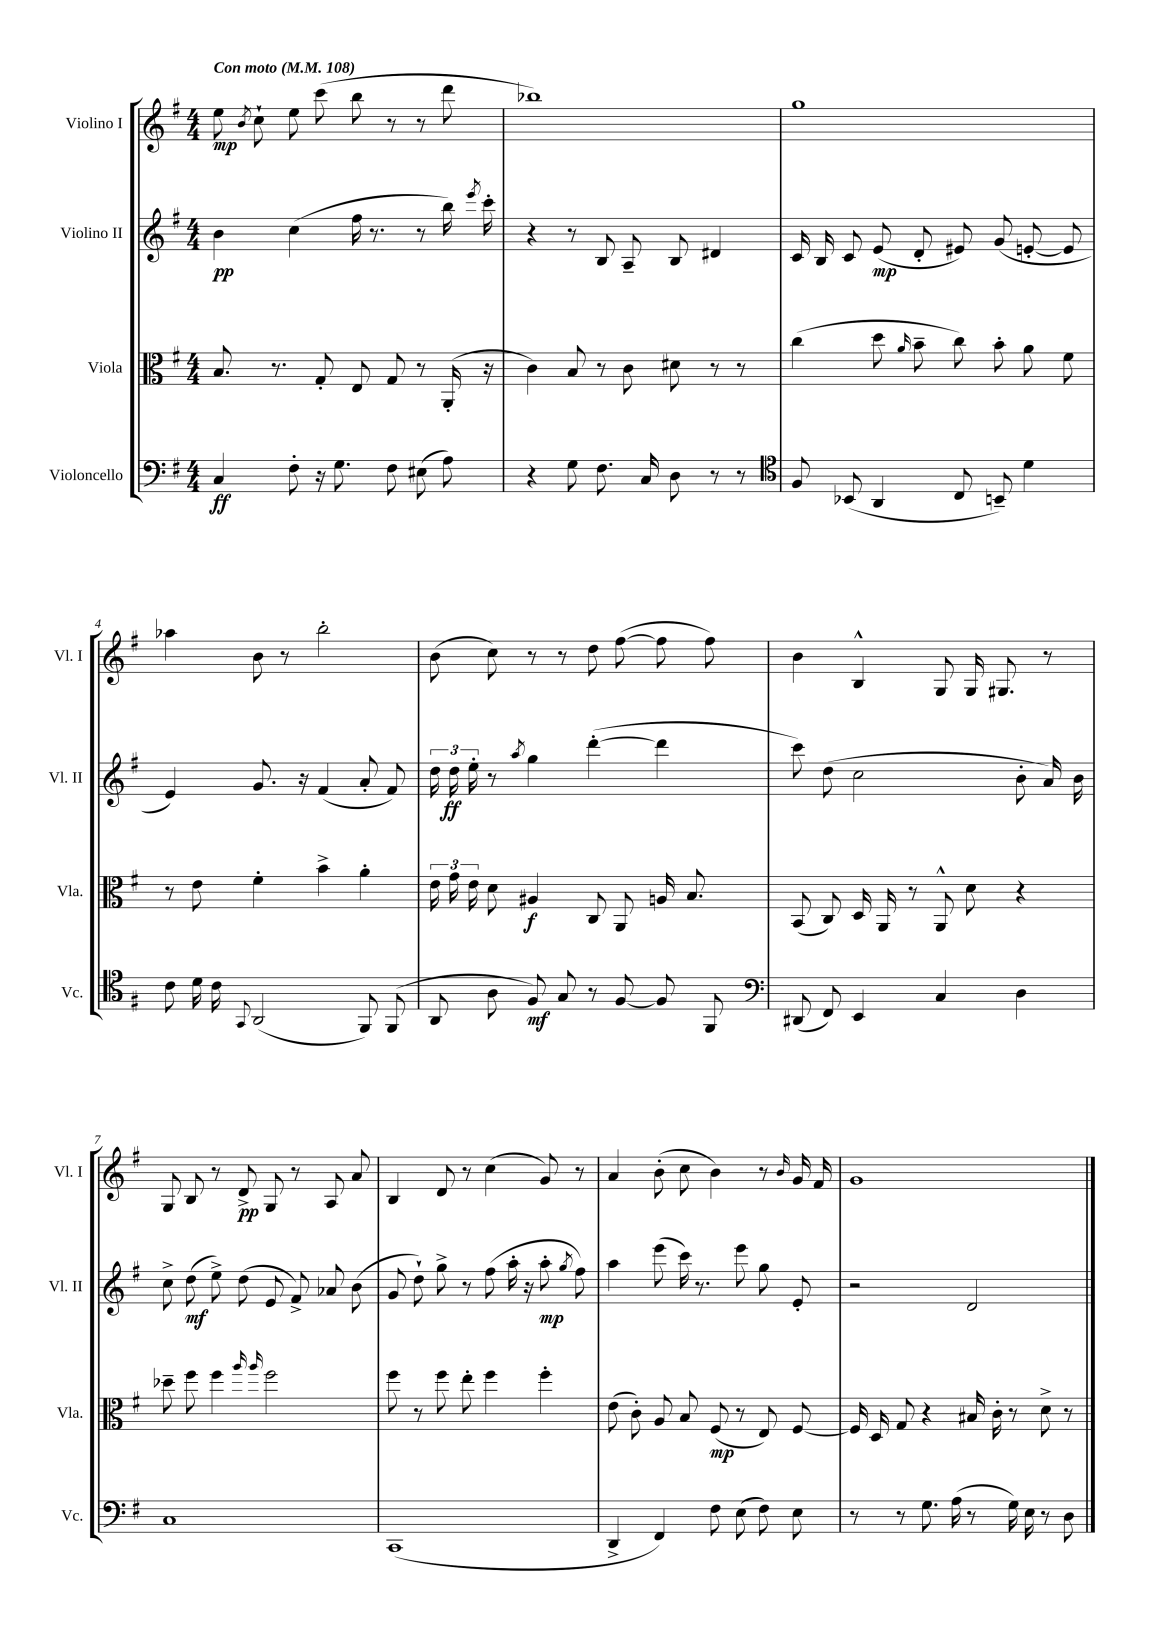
<<
\new StaffGroup <<
\new Staff = "s0" \with { instrumentName = "Violino I" shortInstrumentName = "Vl. I" } {
    \clef treble \key g \major \numericTimeSignature \time 4/4 \tempo "Con moto" 4 = 108
    \autoBeamOff e''8\mp \acciaccatura { b'8 } c''8-! e''8 c'''8( b''8 r8 r8 d'''8 |
    bes''1) |
    g''1 |
    aes''4 b'8 r8 b''2-. |
    b'8( c''8) r8 r8 d''8 fis''8~( fis''8 fis''8) |
    b'4 b4-^ g8 g16 gis8. r8 |
    g8 b8 r8 d'8->\pp g8 r8 a8 a'8 |
    b4 d'8 r8 c''4( g'8) r8 |
    a'4 b'8-.( c''8 b'4) r8 \grace { b'16 } g'16 fis'16 |
    g'1 \bar "|." |
}
\new Staff = "s1" \with { instrumentName = "Violino II" shortInstrumentName = "Vl. II" } {
    \clef treble \key g \major \numericTimeSignature \time 4/4
    \autoBeamOff b'4\pp c''4( fis''16 r8. r8 b''16) \acciaccatura { e'''8 } c'''16-. |
    r4 r8 b8 a8-- b8 dis'4 |
    c'16 b16 c'8 e'8\mp( d'8-. eis'8) g'8( e'8~-. e'8 |
    e'4) g'8. r16 fis'4( a'8-. fis'8) |
    \tuplet 3/2 { d''16 d''16\ff e''16-. } r8 \acciaccatura { a''8 } g''4 d'''4~-.( d'''4 |
    c'''8) d''8( c''2 b'8-. a'16) b'16 |
    c''8-> d''8\mf( e''8->) d''8( e'8 fis'8->) aes'8 b'8( |
    g'8 d''8-!) g''8-> r8 fis''8( a''16-. r16 a''8-.\mp \acciaccatura { g''8 } fis''8) |
    a''4 e'''8( c'''16) r8. e'''8 g''8 e'8-. |
    r2 d'2 \bar "|." |
}
\new Staff = "s2" \with { instrumentName = "Viola" shortInstrumentName = "Vla." } {
    \clef alto \key g \major \numericTimeSignature \time 4/4
    \autoBeamOff b8. r8. g8-. e8 g8 r8 a,16-.( r16 |
    c'4) b8 r8 c'8 dis'8 r8 r8 |
    c''4( d''8 \grace { a'16 } b'8-- c''8) b'8-. a'8 fis'8 |
    r8 e'8 fis'4-. b'4-> a'4-. |
    \tuplet 3/2 { e'16 g'16 e'16 } d'8 ais4\f c8 a,8 a16 b8. |
    b,8( c8) d16 a,16 r8 a,8-^ d'8 r4 |
    des''8-- fis''8 fis''4 \grace { a''16 a''16 } fis''2 |
    fis''8 r8 fis''8 e''8-. fis''4 fis''4-. |
    e'8( c'8-.) a8 b8 fis8\mp( r8 e8) fis8~ |
    fis16 d16 g8 r4 bis16 c'16-. r8 d'8-> r8 \bar "|." |
}
\new Staff = "s3" \with { instrumentName = "Violoncello" shortInstrumentName = "Vc." } {
    \clef bass \key g \major \numericTimeSignature \time 4/4
    \autoBeamOff c4\ff fis8-. r16 g8. fis8 eis8( a8) |
    r4 g8 fis8. c16 d8 r8 r8 |
    \clef tenor fis8 bes,8( a,4 c8 b,8--) d'4 |
    c'8 d'16 c'16 \appoggiatura { g,8 } a,2( fis,8) fis,8( |
    a,8 a8 fis8\mf) g8 r8 fis8~ fis8 fis,8 |
    \clef bass dis,8( fis,8) e,4 c4 d4 |
    c1 |
    c,1( |
    d,4-> fis,4) fis8 e8( fis8) e8 |
    r8 r8 g8. a16( r8 g16) e16 r8 d8 \bar "|." |
}
>>
>>
